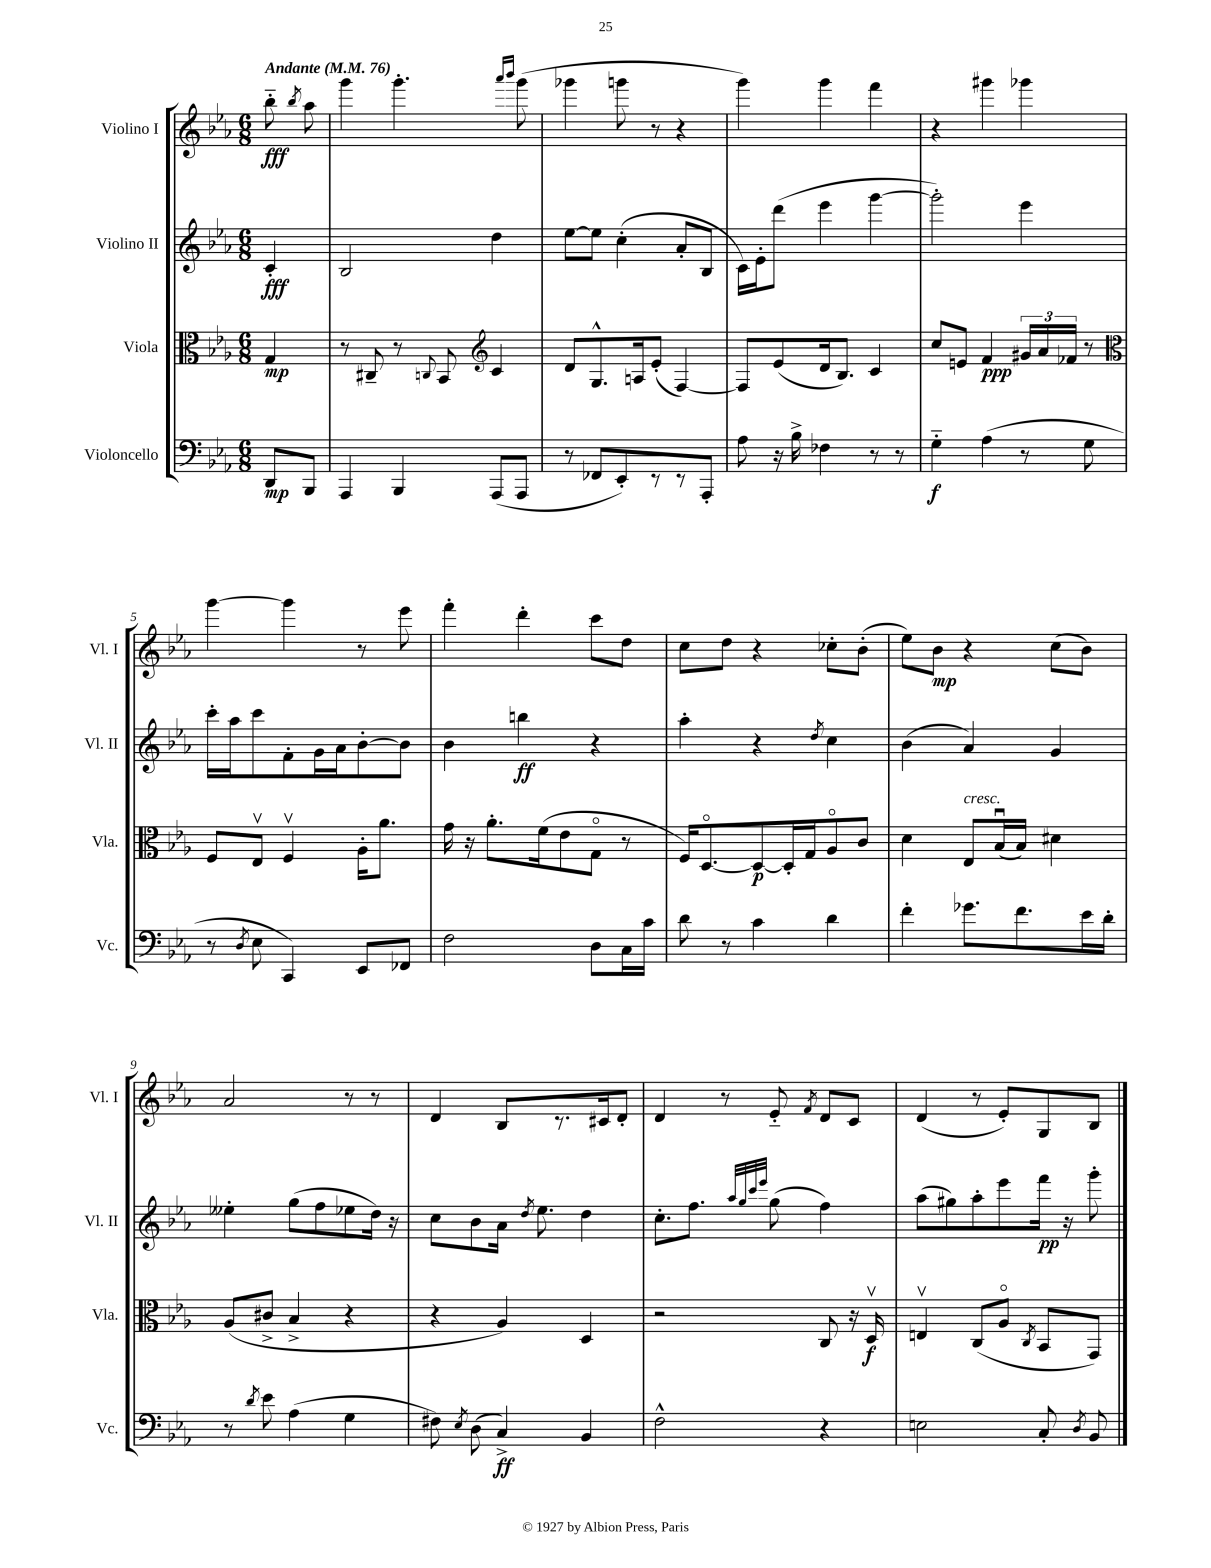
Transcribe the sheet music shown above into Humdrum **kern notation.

**kern	**dynam	**kern	**dynam	**kern	**dynam	**kern	**dynam
*part4	*part4	*part3	*part3	*part2	*part2	*part1	*part1
*staff4	*staff4	*staff3	*staff3	*staff2	*staff2	*staff1	*staff1
*I"Violoncello	*	*I"Viola	*	*I"Violino II	*	*I"Violino I	*
*I'Vc.	*	*I'Vla.	*	*I'Vl. II	*	*I'Vl. I	*
*clefF4	*	*clefC3	*	*clefG2	*	*clefG2	*
*k[b-e-a-]	*	*k[b-e-a-]	*	*k[b-e-a-]	*	*k[b-e-a-]	*
*M6/8	*	*M6/8	*	*M6/8	*	*M6/8	*
*MM76	*	*MM76	*	*MM76	*	*MM76	*
=	=	=	=	=	=	=	=
!	!	!	!	!	!	!LO:TX:a:B:t=Andante	!
8DD/L	mp	4G/	mp	4c'/	fff	8bb-\	fff
.	.	.	.	.	.	8qbb-/	.
8BBB-/J	.	.	.	.	.	8aa-\	.
=1	=1	=1	=1	=1	=1	=1	=1
4AAA-/	.	8r	.	2B-/	.	4ggg\	.
.	.	8C#X~/	.	.	.	.	.
4BBB-/	.	8r	.	.	.	4.ggg'\	.
.	.	8qqCn/	.	.	.	.	.
.	.	8BB-/	.	.	.	.	.
*	*	*clefG2	*	*	*	*	*
(8AAA-/L	.	4c/	.	4dd\	.	.	.
.	.	.	.	.	.	16qqaaa-/LL	.
.	.	.	.	.	.	16qqbbb-/JJ	.
8AAA-/J	.	.	.	.	.	(8ggg\	.
=2	=2	=2	=2	=2	=2	=2	=2
8r	.	8d/L	.	[8ee-\L	.	4ggg-X\	.
8FF-X/L	.	8.G^^/	.	8ee-\J]	.	.	.
8EE-'/)	.	.	.	(4cc'\	.	8gggn\	.
.	.	16An/k	.	.	.	.	.
8r	.	(8e-'/J	.	.	.	8r	.
8r	.	[4F/)	.	8a-'/L	.	4r	.
8AAA-'/J	.	.	.	8B-/J	.	.	.
=3	=3	=3	=3	=3	=3	=3	=3
8A-\	.	8F/L]	.	16c\LL)	.	4ggg\)	.
.	.	.	.	16e-'\J	.	.	.
16r	.	(8e-/	.	(8ddd\J	.	.	.
16B-^\	.	.	.	.	.	.	.
4F-X\	.	16d/k	.	4eee-\	.	4ggg\	.
.	.	8.B-/J)	.	.	.	.	.
8r	.	4c/	.	[4ggg\	.	4fff\	.
8r	.	.	.	.	.	.	.
=4	=4	=4	=4	=4	=4	=4	=4
4G\	f	8cc/L	.	2ggg'\])	.	4r	.
.	.	8en/J	.	.	.	.	.
(4A-\	.	4f/	ppp	.	.	4ggg#X\	.
8r	.	24g#X/LL	.	4eee-\	.	4ggg-X\	.
.	.	24a-/	.	.	.	.	.
.	.	24f-X/JJ	.	.	.	.	.
8G\	.	8r	.	.	.	.	.
!!LO:LB:g=z
=5	=5	=5	=5	=5	=5	=5	=5
*	*	*clefC3	*	*	*	*	*
8r	.	8F/L	.	16ccc'\LL	.	[4ggg\	.
.	.	.	.	16aa-\J	.	.	.
8qD/	.	.	.	.	.	.	.
8E-\	.	8E-v/J	.	8ccc\	.	.	.
4CC/)	.	4Fv/	.	8f'\	.	4ggg\]	.
.	.	.	.	16g\L	.	.	.
.	.	.	.	16a-\J	.	.	.
8EE-/L	.	16A-'\KL	.	[8b-'\	.	8r	.
.	.	8.a-\J	.	.	.	.	.
8FF-X/J	.	.	.	8b-\J]	.	8eee-\	.
=6	=6	=6	=6	=6	=6	=6	=6
2F\	.	16g\	.	4b-\	.	4fff'\	.
.	.	16r	.	.	.	.	.
.	.	8.a-'\L	.	.	.	.	.
.	.	.	.	4bbn\	ff	4ddd'\	.
.	.	(16f\k	.	.	.	.	.
.	.	8e-\	.	.	.	.	.
8D\L	.	8G\J	.	4r	.	8ccc\L	.
16C\L	.	8r	.	.	.	8dd\J	.
16c\JJ	.	.	.	.	.	.	.
=7	=7	=7	=7	=7	=7	=7	=7
8d\	.	16F/KL)	.	4aa-'\	.	8cc\L	.
.	.	[8.D/	.	.	.	.	.
8r	.	.	.	.	.	8dd\J	.
4c\	.	8D/_	p	4r	.	4r	.
.	.	16D'/L]	.	.	.	.	.
.	.	16G/J	.	.	.	.	.
.	.	.	.	8qdd/	.	.	.
4d\	.	8A-/	.	4cc\	.	8cc-X'\L	.
.	.	8c/J	.	.	.	(8b-'\J	.
=8	=8	=8	=8	=8	=8	=8	=8
4f'\	.	4d\	.	(4b-\	.	8ee-\L)	.
.	.	.	.	.	.	8b-\J	mp
!	!	!LO:TX:a:i:t=cresc.	!	!	!	!	!
8.g-X\L	.	8E-/L	.	4a-/)	.	4r	.
.	.	(16B-u/L	.	.	.	.	.
8.f\	.	16B-/JJ)	.	.	.	.	.
.	.	4d#X\	.	4g/	.	(8cc\L	.
16e-\L	.	.	.	.	.	8b-\J)	.
16d'\JJ	.	.	.	.	.	.	.
!!LO:LB:g=z
=9	=9	=9	=9	=9	=9	=9	=9
8r	.	(8A-/L	.	4ee--X'\	.	2a-/	.
8qd/	.	.	.	.	.	.	.
8e-\	.	8c#X^/J	.	.	.	.	.
(4A-\	.	4B-^/	.	(8gg\L	.	.	.
.	.	.	.	8ff\	.	.	.
4G\	.	4r	.	8ee-X\	.	8r	.
.	.	.	.	16dd\Jk)	.	8r	.
.	.	.	.	16r	.	.	.
=10	=10	=10	=10	=10	=10	=10	=10
8F#X\)	.	4r	.	8cc\L	.	4d/	.
8qE-/	.	.	.	.	.	.	.
(8D\	.	.	.	8b-\	.	.	.
4C^/)	ff	4A-/)	.	16a-\Jk	.	8B-/L	.
.	.	.	.	8qdd/	.	.	.
.	.	.	.	8.ee-\	.	.	.
.	.	.	.	.	.	8.r	.
4BB-/	.	4D/	.	4dd\	.	.	.
.	.	.	.	.	.	16c#X/k	.
.	.	.	.	.	.	8d'/J	.
=11	=11	=11	=11	=11	=11	=11	=11
2F^^\	.	2r	.	8.cc'\L	.	4d/	.
.	.	.	.	8.ff\J	.	.	.
.	.	.	.	.	.	8r	.
.	.	.	.	32qqaa-/LLL	.	.	.
.	.	.	.	32qqgg/	.	.	.
.	.	.	.	32qqccc/	.	.	.
.	.	.	.	32qqeee-/JJJ	.	.	.
.	.	.	.	(8gg\	.	8e-/	.
.	.	.	.	.	.	8qf/	.
4r	.	8C/	.	4ff\)	.	8d/L	.
.	.	16r	.	.	.	8c/J	.
.	.	16Dv/	f	.	.	.	.
=12	=12	=12	=12	=12	=12	=12	=12
2En\	.	4Env/	.	(8aa-\L	.	(4d/	.
.	.	.	.	8gg#X\)	.	.	.
.	.	(8C/L	.	8aa-'\	.	8r	.
.	.	8A-/J	.	8eee-\	.	8e-'/L)	.
.	.	8qC/	.	.	.	.	.
8C'/	.	8BB-/L	.	16fff\Jk	pp	8G/	.
.	.	.	.	16r	.	.	.
8qD/	.	.	.	.	.	.	.
8BB-/	.	8GG/J)	.	8ggg'\	.	8B-/J	.
==	==	==	==	==	==	==	==
*-	*-	*-	*-	*-	*-	*-	*-
